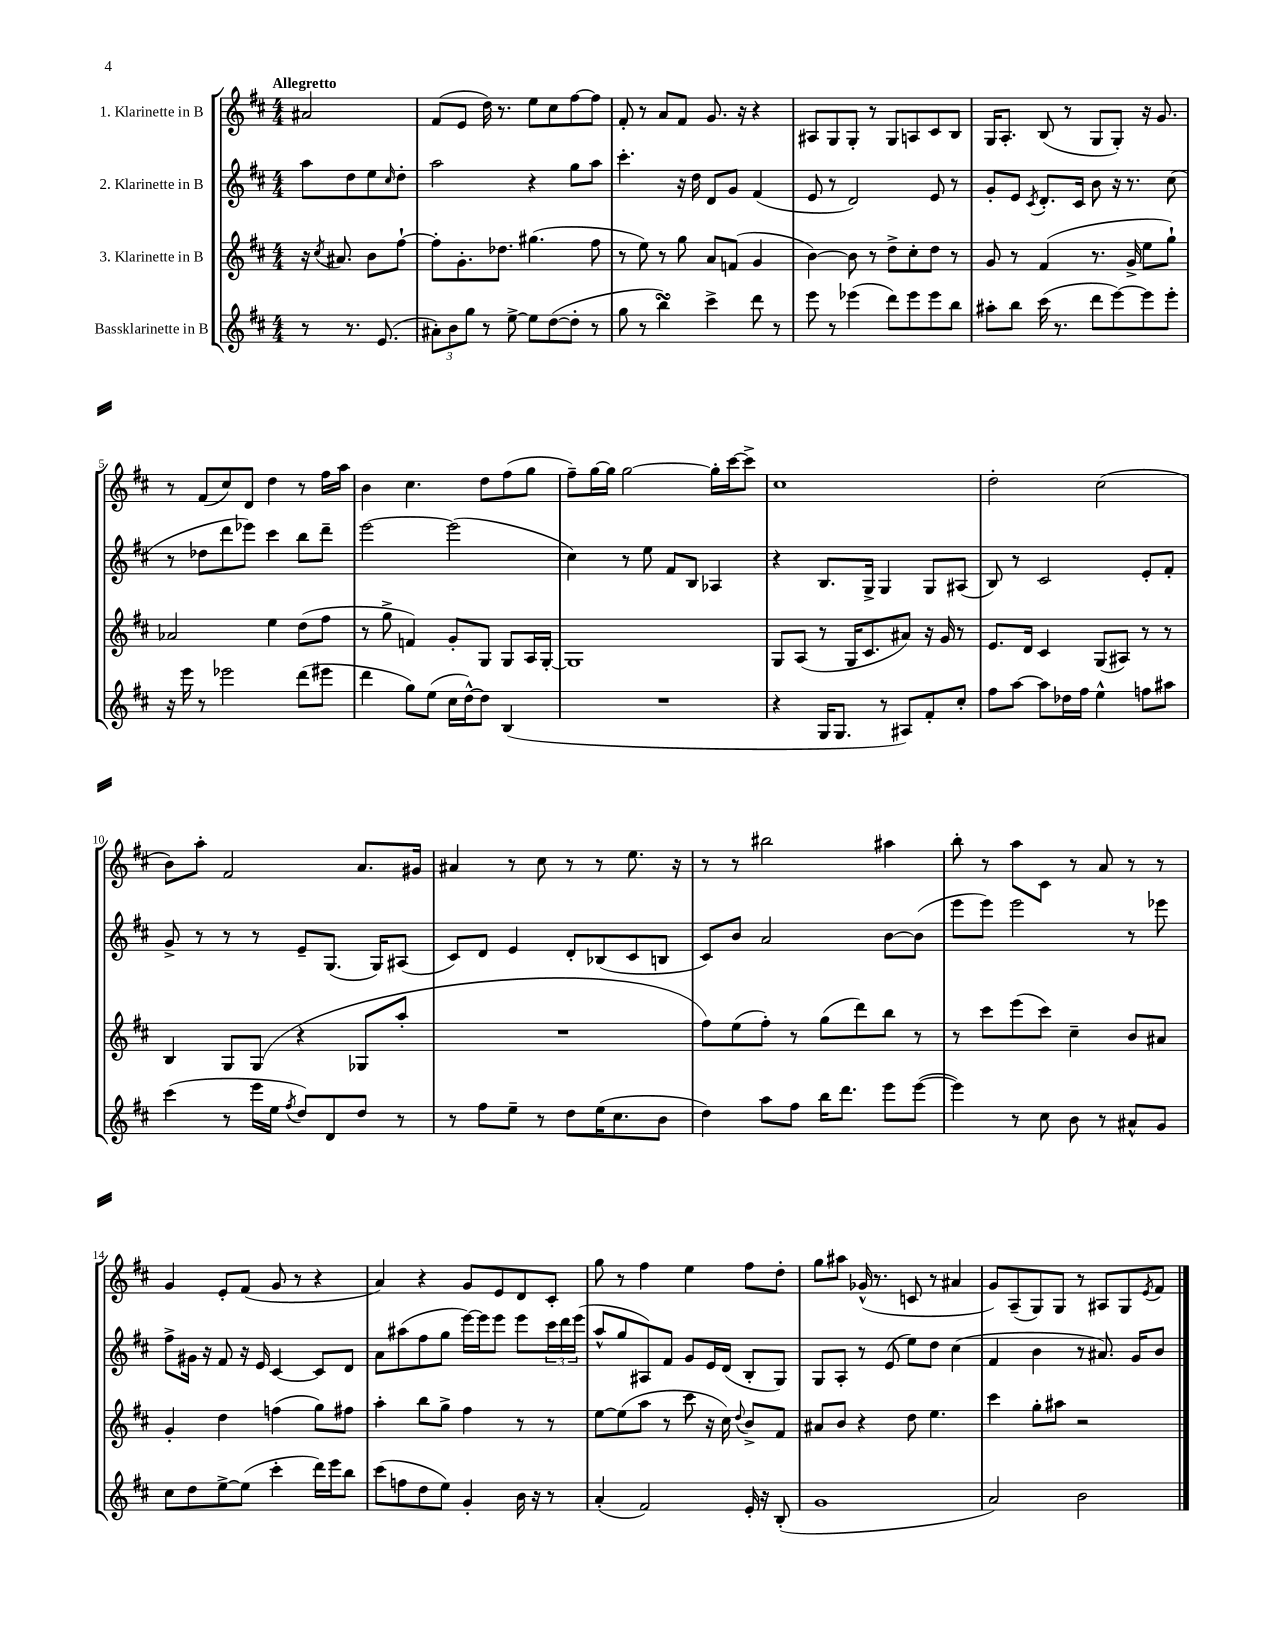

**kern	**kern	**kern	**kern
*staff4	*staff3	*staff2	*staff1
*clefG2	*clefG2	*clefG2	*clefG2
*k[f#c#]	*k[f#c#]	*k[f#c#]	*k[f#c#]
*M4/4	*M4/4	*M4/4	*M4/4
8r	16r	8aa	2a#
.	8qcc#	.	.
.	8.a#	.	.
8.r	.	8dd	.
.	8b	8ee	.
(8.e	.	.	.
.	.	16qqcc#	.
.	[8ff#`	8dd'	.
=	=	=	=
12a#')	8ff#']	2aa	(8f#
12b	.	.	.
.	8.g'	.	8e
12gg	.	.	.
8r	.	.	16dd)
.	8.dd-	.	8.r
[8ee^	.	.	.
8ee]	(4.gg#	4r	8ee
([8dd	.	.	8cc#
8dd']	.	8gg	[8ff#
8r	8ff#	8aa	8ff#]
=	=	=	=
8gg	8r	4.ccc#'	8f#'
8r	8ee)	.	8r
4bb)	8r	.	8a
.	8gg	16r	8f#
.	.	16dd	.
4ccc#^	8a	8d	8.g
.	(8f	8g	.
.	.	.	16r
8ddd	4g	(4f#	4r
8r	.	.	.
=	=	=	=
8eee	[4b)	8e	8A#
8r	.	8r	8G
(4eee-	8b]	2d)	8G'
.	8r	.	8r
8ddd)	8dd^	.	8G
8eee-	8cc#'	.	8A
8eee-	8dd	8e	8c#
8bb	8r	8r	8B
=	=	=	=
8aa#'	8g	8g'	16G
.	.	.	8.A'
8bb	8r	8e	.
.	.	8qc#	.
(16ccc#	(4f#	8.d'	(8B
8.r	.	.	.
.	.	.	8r
.	.	16c#	.
8ddd	8.r	8b	8G
[8eee)	.	16r	8G')
.	16g^	8.r	.
8eee]	8ee	.	16r
.	.	.	8.g
8eee'	8gg`)	(8cc#	.
=	=	=	=
16r	2a-	8r	8r
16eee	.	.	.
8r	.	8dd-	(8f#
2eee-	.	8ddd	8cc#)
.	.	8eee-)	8d
.	4ee	4ccc#	4dd
(8ddd	(8dd	8bb	8r
8eee#	8ff#	8ddd~	16ff#
.	.	.	16aa
=	=	=	=
4ddd	8r	[2eee	4b
.	8gg^	.	.
8gg)	4f)	.	4.cc#
(8ee	.	.	.
16cc#	8g'	(2eee]	.
[16dd^^)	.	.	.
8dd]	8G	.	8dd
(4B	8G	.	(8ff#
.	16A	.	8gg
.	[16G'	.	.
=	=	=	=
1r	1G]	4cc#)	8ff#~)
.	.	.	[16gg
.	.	.	16gg]
.	.	8r	[2gg
.	.	8ee	.
.	.	8f#	.
.	.	8B	.
.	.	4A-	16gg']
.	.	.	[16ccc#
.	.	.	8ccc#^]
=	=	=	=
4r	8G	4r	1cc#
.	(8A	.	.
16G	8r	8.B	.
8.G	.	.	.
.	16G	.	.
.	8.c#	16G^	.
8r	.	4G	.
8A#)	8a#)	.	.
8f#'	16r	8G	.
.	16g	.	.
8cc#'	8r	(8A#	.
=	=	=	=
8ff#	8.e	8B)	2dd'
[8aa	.	8r	.
.	16d	.	.
8aa]	4c#	2c#	.
16dd-	.	.	.
16ff#	.	.	.
4ee^^	(8G	.	(2cc#
.	8A#)	.	.
8ff	8r	8e'	.
8aa#	8r	8f#'	.
=	=	=	=
(4ccc#	4B	8g^	8b)
.	.	8r	8aa'
8r	8G	8r	2f#
16eee	(8G	8r	.
16ee	.	.	.
8qff#	.	.	.
8dd)	4r	8e~	.
8d	.	(8.G	.
8dd	8G-	.	8.a
.	.	16G)	.
8r	8aa'	(8A#	.
.	.	.	16g#
=	=	=	=
8r	1r	8c#)	4a#
8ff#	.	8d	.
8ee~	.	4e	8r
8r	.	.	8cc#
8dd	.	8d'	8r
(16ee	.	(8B-	8r
8.cc#	.	.	.
.	.	8c#	8.ee
8b	.	8B	.
.	.	.	16r
=	=	=	=
4dd)	8ff#)	8c#)	8r
.	(8ee	8b	8r
8aa	8ff#')	2a	2bb#
8ff#	8r	.	.
16bb	(8gg	.	.
8.ddd	.	.	.
.	8ddd)	.	.
8eee	8bb	[8b	4aa#
([8eee	8r	(8b]	.
=	=	=	=
4eee])	8r	8eee	8bb'
.	8ccc#	8eee)	8r
8r	(8eee	2eee	8aa
8cc#	8ccc#)	.	8c#
8b	4cc#~	.	8r
8r	.	.	8a
8a#^^	8b	8r	8r
8g	8a#	8eee-	8r
=	=	=	=
8cc#	4g'	8ff#^	4g
8dd	.	16g#	.
.	.	16r	.
[8ee^	4dd	8f#	8e'
(8ee]	.	16r	(8f#
.	.	16e	.
4ccc#'	(4ff	[4c#	8g
.	.	.	8r
16ddd)	8gg)	8c#]	4r
16eee	.	.	.
8bb	8ff#	8d	.
=	=	=	=
(8ccc#	4aa'	8a	4a)
8ff	.	(8aa#	.
8dd	8bb	8ff#	4r
8ee)	8gg^	8gg	.
4g'	4ff#	[16eee)	8g
.	.	16eee]	.
.	.	8eee	8e
16b	8r	8eee	8d
16r	.	.	.
8r	8r	24ccc#	8c#'
.	.	24ddd	.
.	.	(24eee	.
=	=	=	=
(4a'	[8ee	8aa^^	8gg
.	(8ee]	8gg	8r
2f#)	8aa	8A#)	4ff#
.	8r	8f#	.
.	8ccc#	8g	4ee
.	16r	16e	.
.	16cc#)	(16d	.
.	8qqdd	.	.
16e'	8b^	8B'	8ff#
16r	.	.	.
(8B'	8f#	8G)	8dd'
=	=	=	=
1g	8a#	8G	8gg
.	8b	8A'	8aa#
.	4r	8r	(16g-^^
.	.	.	8.r
.	.	(8e	.
.	8dd	8ee)	8c
.	4.ee	8dd	8r
.	.	(4cc#	4a#
=	=	=	=
2a)	4ccc#	4f#	8g)
.	.	.	(8A~
.	8gg'	4b	8G)
.	8aa#	.	8G
2b	2r	8r	8r
.	.	8.a#)	8A#
.	.	.	8G
.	.	16g	.
.	.	.	8qe
.	.	8b	8f#
==	==	==	==
*-	*-	*-	*-
